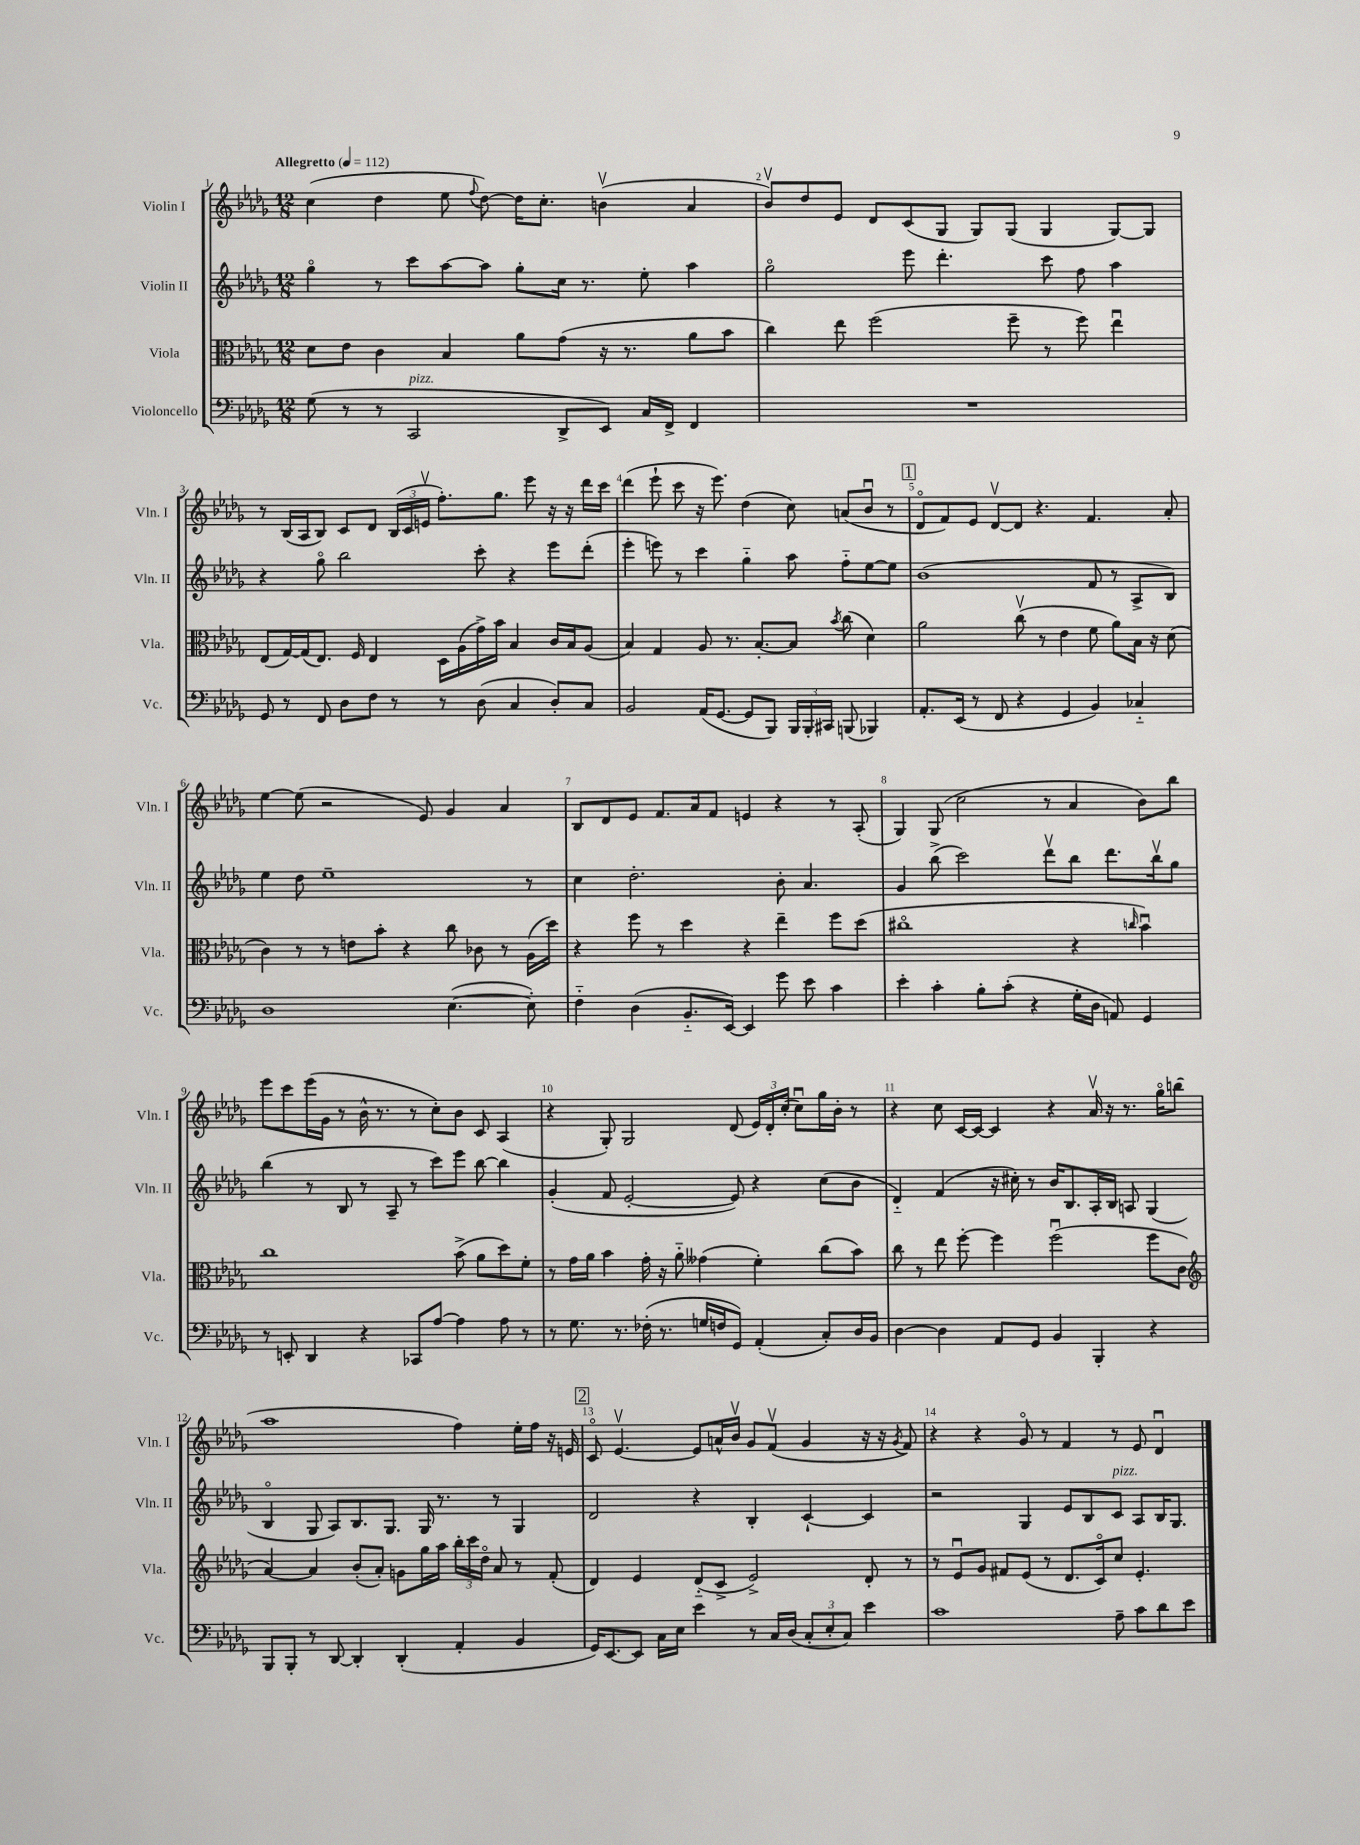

**kern	**kern	**kern	**kern
*staff4	*staff3	*staff2	*staff1
*clefF4	*clefC3	*clefG2	*clefG2
*k[b-e-a-d-g-]	*k[b-e-a-d-g-]	*k[b-e-a-d-g-]	*k[b-e-a-d-g-]
*M12/8	*M12/8	*M12/8	*M12/8
*MM112	*MM112	*MM112	*MM112
(8G-	8d-	4gg-o	(4cc
8r	8e-	.	.
8r	4c	8r	4dd-
2CC	.	8ccc	.
.	4B-	[8aa-	8ee-
.	.	.	8qqff
.	.	8aa-]	[8dd-)
.	8a-	8gg-'	16dd-]
.	.	.	8.cc'
8DD-^	(8g-	16cc	.
.	.	8.r	.
8EE-)	16r	.	(4bv
.	8.r	.	.
16C	.	8ee-'	.
16FF^	.	.	.
4FF	8a-	4aa-	4a-
.	8b-	.	.
=	=	=	=
1.r	4cc)	2gg-o	8b-v)
.	.	.	8dd-
.	8ee-	.	8e-
.	(2ff	.	8d-
.	.	8eee-	(8c
.	.	4.ddd-'	8G-
.	.	.	8G-)
.	8ff~	.	(8G-
.	8r	8ccc	4G-
.	8ff)	8ff	.
.	4ee-u	4aa-	[8G-)
.	.	.	8G-]
=	=	=	=
8GG-	(8E-	4r	8r
8r	[16G-)	.	(16B-
.	(16G-]	.	16A-
8FF	8.E-)	8gg-o	8B-)
8D-	.	2bb-	8c
.	16F	.	.
8F	4E-	.	8d-
8r	.	.	(24B-
.	.	.	24c
.	.	.	24ev
8r	16D-	.	8.ff')
.	(16A-	.	.
(8D-	16g-^)	8ccc'	.
.	16b-	.	8.gg-
4C	4B-	4r	.
.	.	.	8eee-
8D-')	16c	8eee-	16r
.	16B-	.	16r
8C	(8A-	(8ddd-'	16ddd-
.	.	.	16ccc
=	=	=	=
2BB-	4B-)	4eee-'	(4ddd-
.	4G-	8eee)	8eee-`
.	.	8r	8ccc
(16AA-	8A-	4ccc	16r
[8.GG-	.	.	8.eee-)
.	8.r	.	.
8GG-]	.	4gg-'~	(4dd-
.	[8.B-'	.	.
8BBB-)	.	.	.
24BBB-	8B-]	8aa-	8cc)
24BBB-'	.	.	.
24CC#	.	.	.
.	8qb-	.	.
(8BBB	(8cc	8ff'~	(8a
4BBB-)	4d-)	[8ee-	8b-u
.	.	8ee-]	8r
=	=	=	=
8.AA-'	2a-	(1b-	8d-o
.	.	.	8f)
(16EE-	.	.	.
8r	.	.	8e-
8FF	.	.	[8d-v
4r	(8ccv	.	8d-]
.	8r	.	4.r
4GG-	4e-	.	.
4BB-)	8f	8f	4.f
.	8a-)	8r	.
4C-'~	16B-	8A-^	.
.	16r	.	.
.	(8d-	8B-)	8a-'
=	=	=	=
1D-	4c)	4ee-	[4ee-
.	8r	8dd-	(8ee-]
.	8r	1ee-~	2r
.	8e	.	.
.	8b-'	.	.
.	4r	.	.
.	.	.	8e-)
([4.E-	8cc	.	4g-
.	8c-	.	.
.	8r	.	4a-
8E-'])	(16A-	8r	.
.	16dd-)	.	.
=	=	=	=
4F'~	4r	4cc	8B-
.	.	.	8d-
(4D-	8ff	2.dd-'	8e-
.	8r	.	8.f
8.BB-'~	4dd-	.	.
.	.	.	16a-
.	.	.	8f
[16EE-)	.	.	.
4EE-]	4r	.	4e
8g-	4ee-~	8b-'	4r
8e-	.	4.a-	.
4c	8ff	.	8r
.	(8dd-	.	(8A-'
=	=	=	=
4e-'	1cc#o	4g-	4G-)
4c'	.	(8bb-^	(8G-
.	.	2ccc)	2cc
8B-'	.	.	.
(8c'	.	.	.
4r	.	.	.
.	.	8ddd-v	8r
16G-'	4r	8bb-	4a-
16D-	.	.	.
8AA)	.	8.ddd-	.
.	16qqcc	.	.
4GG-	4b-u)	.	8b-)
.	.	16bb-v	.
.	.	8gg-	8bb-
=	=	=	=
8r	1cc	(4bb-	8eee-
8EE'	.	.	8ccc
4DD-	.	8r	(16eee-
.	.	.	16g-
.	.	8B-	8r
4r	.	8r	16b-^^
.	.	.	8.r
.	.	8A-~	.
8CC-	.	8r	8r
[8A-	.	8ccc)	8cc')
4A-]	(8b-^	8eee-	8b-
.	8a-	[8bb-	8c
8A-	8dd-)	4bb-]	(4A-
8r	8f'	.	.
=	=	=	=
8r	8r	(4g-'	4r
8.G-	16g-	.	.
.	16a-	.	.
.	4b-	8f	8G-')
8.r	.	.	.
.	.	[2e-'	2G-
(16F-'	16g-'	.	.
8.r	16r	.	.
.	8a-'~	.	.
16G	(4g--	.	.
16F	.	.	.
8GG-)	.	8e-])	(8d-
(4AA-'	4f')	4r	24e-)
.	.	.	24d-'
.	.	.	(24cc'
.	.	.	8ccu)
8C')	(8cc	(8cc	16gg-
.	.	.	16b-'
16D-	8b-)	8b-	8r
16BB-	.	.	.
=	=	=	=
[4D-	8cc	4d-'~)	4r
.	8r	.	.
4D-]	8ee-	(4f	8cc
.	[8ff'	.	[16c
.	.	.	16c_
8AA-	4ff]	16r	4c]
.	.	16cc#')	.
8GG-	.	8r	.
4BB-	(2ffu	16b-	4r
.	.	8.B-	.
4BBB-'	.	16A-'	16a-v
.	.	16B-	16r
.	.	8A	8.r
4r	8ff	(4G-	.
.	.	.	16gg-o
.	8c	.	(8bb
=	=	=	=
*	*clefG2	*	*
8BBB-	[4a-)	4B-o	1aa-
8BBB-'	.	.	.
8r	4a-]	8G-	.
[8DD-	.	8A-)	.
4DD-']	(8b-'	8.B-	.
.	8a-')	.	.
.	.	8.G-	.
(4DD-'	8g	.	.
.	16gg-	16G-	.
.	16aa-	8.r	.
4AA-'	24bb-'	.	4ff)
.	24ccc	.	.
.	24dd-o	.	.
.	8a-	8r	.
4BB-	8r	4G-	16ee-'
.	.	.	16ff
.	(8f'	.	16r
.	.	.	16e
=	=	=	=
16GG-)	4d-)	2d-	8co
[8.EE-	.	.	.
.	.	.	[4.e-v
8EE-]	4e-	.	.
16C	.	.	.
16E-	.	.	.
4e-	(8d-'~	4r	8e-]
.	8c^	.	16a^^
.	.	.	16b-v
8r	2e-^)	4B-'	8g-
16C	.	.	(8fv
(16D-	.	.	.
12C'	.	[4c`	4g-
12E-'	.	.	.
12C)	.	.	.
4e-	8d-'	4c]	16r
.	.	.	16r
.	.	.	8qg-
.	8r	.	8f)
=	=	=	=
1c	8r	2r	4r
.	8e-u	.	.
.	8g-	.	4r
.	8f#	.	.
.	(8e-	4G-	8g-o
.	8r	.	8r
.	8.d-	8e-	4f
.	.	8B-	.
.	16co)	.	.
8A-~	8cc	8c	8r
8c	4.e-'	8A-	8e-
8d-	.	16B-	4d-u
.	.	8.G-	.
8e-	.	.	.
==	==	==	==
*-	*-	*-	*-
